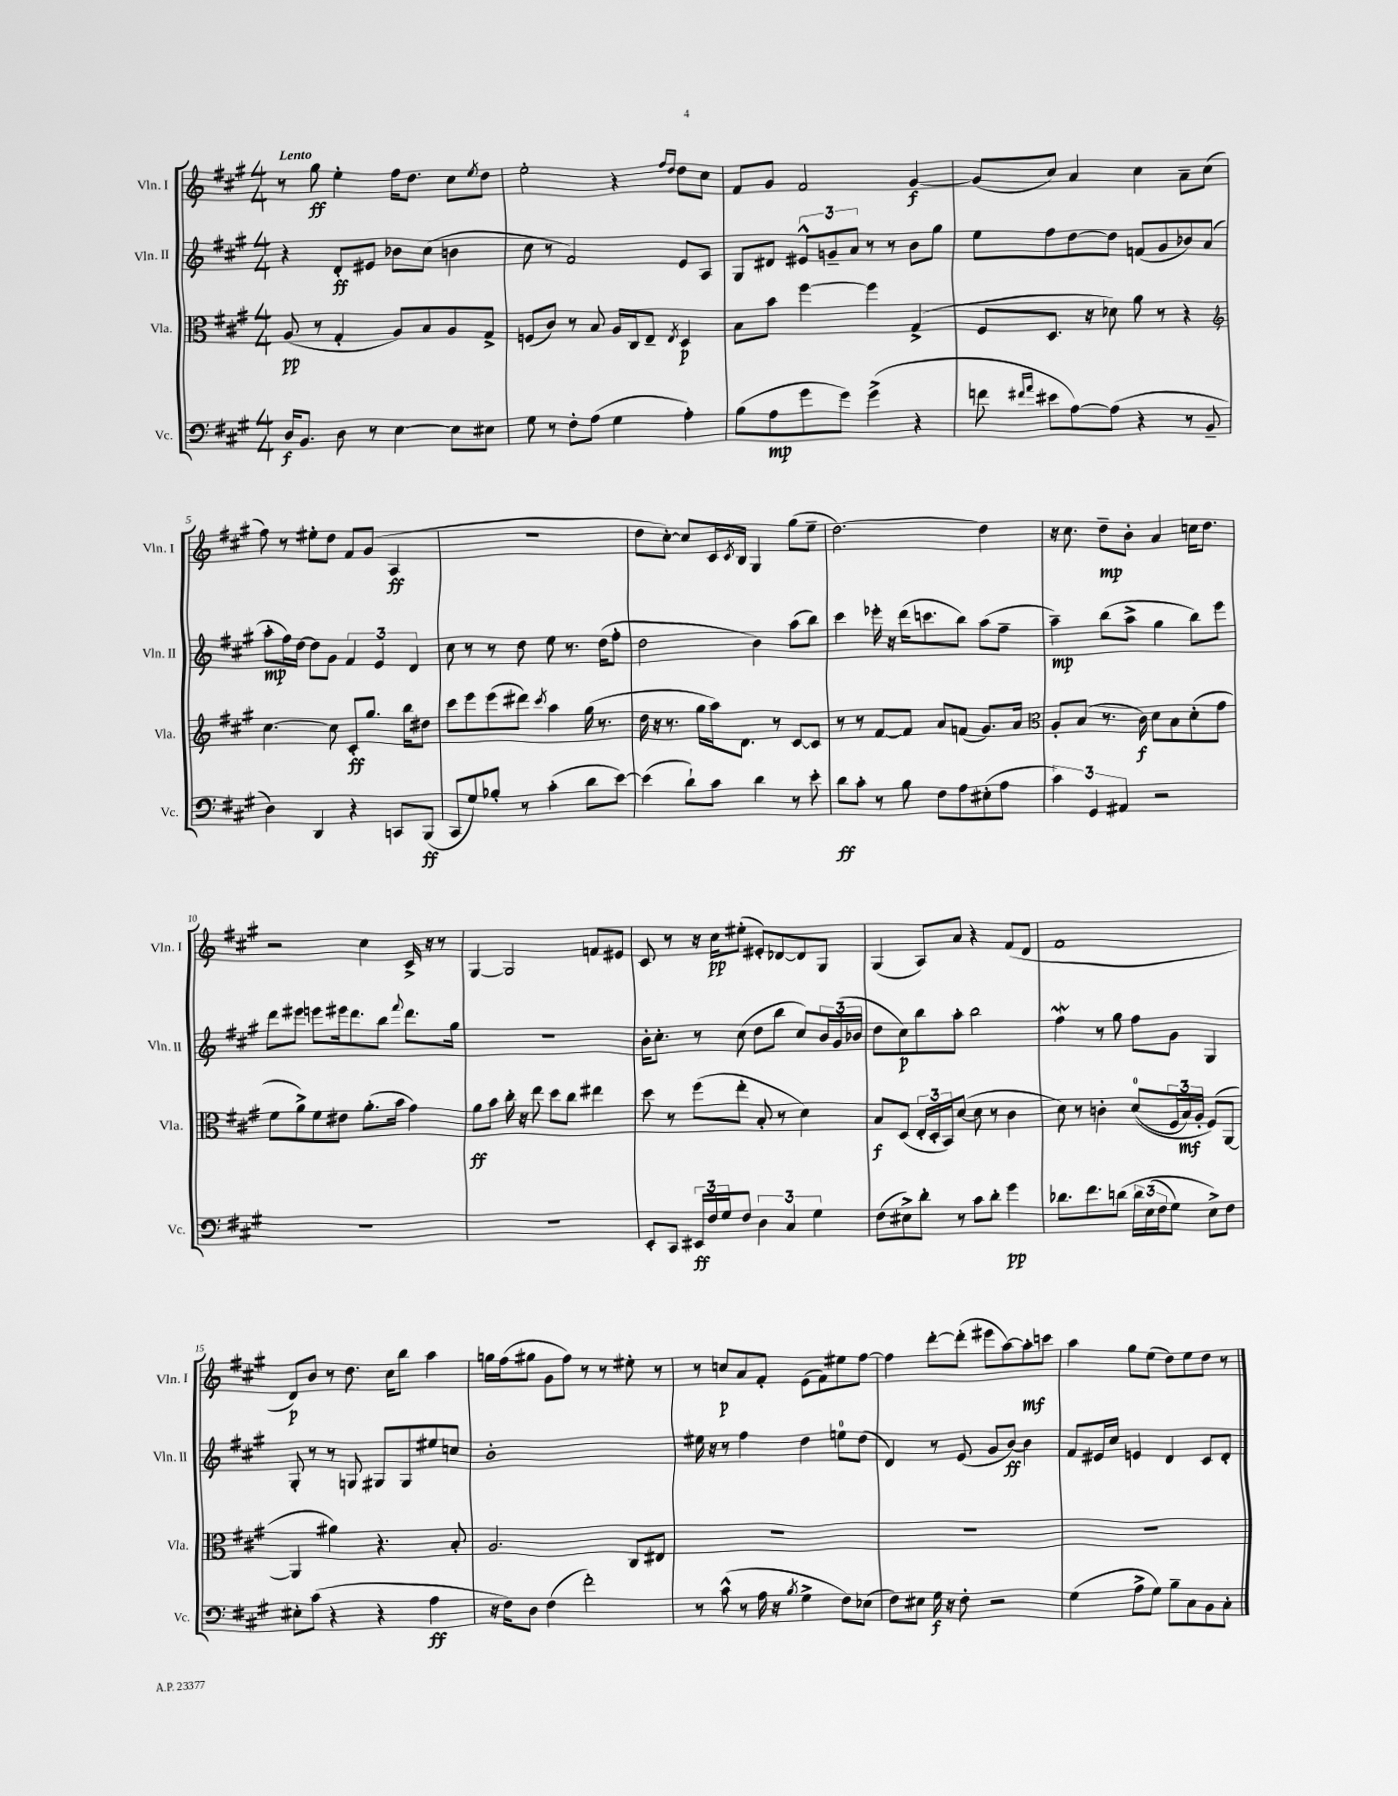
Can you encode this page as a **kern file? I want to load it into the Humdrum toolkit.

**kern	**kern	**kern	**kern
*staff4	*staff3	*staff2	*staff1
*clefF4	*clefC3	*clefG2	*clefG2
*k[f#c#g#]	*k[f#c#g#]	*k[f#c#g#]	*k[f#c#g#]
*M4/4	*M4/4	*M4/4	*M4/4
16D/LK	(8A/	4r	8r
8.BB/J	.	.	.
.	8r	.	8gg#\
8D\	4G#'/	8d'/L	4ee'\
8r	.	8e#/J	.
[4E\	8A/L)	8b-\L	16ff#\LK
.	.	.	8.dd\J
.	8B/	(8cc#\J	.
8E\]L	8A/	4b\	8cc#\L
.	.	.	8qee/
8E#\J	8G#^/J	.	8dd\J
=	=	=	=
8G#\	(8F/L	8cc#\	2ee'\
8r	8c#/J)	8r	.
8F#'\L	8r	2f#/)	.
(8A\J	8B/	.	.
4G#\	16A/LL	.	4r
.	16C#/J	.	.
.	8E~/J	.	.
.	.	.	16qqff#/LL
.	8qE/	.	16qqdd/JJ
4A'\)	4D/	8e/L	8dd\L
.	.	8A/J	8cc#\J
=	=	=	=
(8B\L	8B\L	8G#/L	8f#/L
8A\	8b\J	8d#/J	8g#/J
8g#\	[4ff#\	12e#^^/L	2f#/
.	.	12g~/	.
8g#\J)	.	.	.
.	.	12a/J	.
(4g#^\	4ff#\]	8r	.
.	.	8r	.
4r	(4G#^/	8b\L	[4g#/
.	.	8gg#\J	.
=	=	=	=
8f\	8F#/L	8ee\L	(8g#/]L
16qqf#/LL	.	.	.
16qqa/JJ	.	.	.
8e#\L	8.D/J	8ff#\	8cc#/J)
[8A\)	.	[8dd\	4a/
.	16r	.	.
(8A\]J	8d-\)	8dd\]J	.
4r	8a\	(8f/L	4cc#\
.	8r	8g#/	.
8r	4r	8b-/)	8a~\L
8BB~/	.	(8a/J	(8cc#\J
=	=	=	=
*	*clefG2	*	*
4D\)	[4.cc#\	8aa'\L	8ff#\)
.	.	16ff#\L)	8r
.	.	[16dd\JJ	.
4DD/	.	8dd\]L	8ee#'\L
.	8cc#\]	8g#\J	8dd\J
4r	8c#'/L	6f#/	8f#/L
.	8.gg#/J	.	(8g#/J
.	.	6e/	.
8CC/L	.	.	4A/
.	16bb\LK	.	.
.	.	6d/	.
(8BBB/J	8dd#\J	.	.
=	=	=	=
8CC#/L	8ccc#\L	8cc#\	1r
8G#/)	8eee\	8r	.
8B-'/J	(8eee\	8r	.
8r	8ddd#\J)	8dd\	.
.	8qccc#/	.	.
(4c#'\	4aa\	8ee\	.
.	.	8.r	.
8d\L	(16gg#\	.	.
.	8.r	(16dd\LK	.
[8e\J)	.	8ff#'\J	.
=	=	=	=
(4e\]	16dd\	2dd\	8dd\L
.	16r	.	.
.	8.r	.	[8cc#'\J)
8d`\L)	.	.	8cc#/]L
.	16gg#\LL	.	.
8c#\J	16aa\J)	.	16c#/L
.	.	.	8qc#/
.	8.d\J	.	16B/JJ
4d\	.	4b\)	4G#/
.	8r	.	.
8r	[8c#/L	(8aa\L	(8gg#\L
8e'\	8c#/]J	8bb\J)	8ee~\J
=	=	=	=
8d\L	8r	4ccc#\	[2.dd\)
8c#'\J	8r	.	.
8r	[8f#/L	16eee-'\	.
.	.	16r	.
8B\	8f#/]J	(16ddd\LK	.
.	.	8.ccc\	.
8F#\L	8a/L	.	.
8A\	(8f/J	8bb\J)	.
(8E#'\	8.g#/L)	(8aa\L	4dd\]
8A\J	.	8ff#~\J	.
.	16a/Jk	.	.
=	=	=	=
*	*clefC3	*	*
6c#\)	8A'/L	4aa~\)	16r
.	.	.	8.cc#\
.	(8B/J	.	.
6GG#/	.	.	.
.	8.r	(8bb\L	8dd~\L
6AA#/	.	.	.
.	.	8aa^\J	8b'\J
.	16c#\)	.	.
2r	8d\L	4gg#\	4a/
.	8B\	.	.
.	(8d'\	8bb\L)	16cc\LK
.	.	.	8.dd\J
.	8g#\J	8eee\J	.
=	=	=	=
1r	8f#\L	8ddd\L	2r
.	8a^\)	8eee#\J	.
.	8f#\	8eee\L	.
.	8e#\J	16eee#\k	.
.	.	8.ddd\	.
.	(8.a'\L	.	4cc#\
.	.	8bb\J	.
.	16b\Jk	.	.
.	.	8qqfff#/	.
.	4g#\)	8.ddd\L	16c#^/
.	.	.	16r
.	.	.	8r
.	.	16gg#\Jk	.
=	=	=	=
1r	8a\L	1r	[4G#/
.	8b\J	.	.
.	16cc#'\	.	2G#/]
.	16r	.	.
.	8ee\	.	.
.	8dd\L	.	.
.	8cc#\J	.	.
.	4ee#\	.	8f/L
.	.	.	8e#/J
=	=	=	=
8EE'/L	8dd\	16b'\LK	8c#/
.	.	8.cc#'\J	.
8CC#/J	8r	.	8r
24EE#/LL	(8ff#\L	8r	16r
24F#/	.	.	.
.	.	.	16cc#\LK
24G#/J	.	.	.
8F#/J	8ee'\J	(8cc#\	(8ee#'\J
6D\	8B'/	8dd\L	8e#'/L)
.	8r	8bb\J	[8d-/
6C#/	.	.	.
.	4d\)	8cc#/L)	8d-/]
6G#\	.	.	.
.	.	24b/L	8G#/J
.	.	(24g#/	.
.	.	24b-/JJ	.
=	=	=	=
(8F#\L	8B/L	8dd\L	(4G#/
8E#^\)	(8D/J	8cc#\)	.
8d'\J	24E'/LL	8bb\	8A/L)
.	24D'/	.	.
.	24BB/J)	.	.
8r	([8d/J	8aa'\J	8a/J
8c#\L	8d\]	2bb\	4r
8d'\J	8r	.	.
4g#\	4c#\	.	(8f#/L
.	.	.	8d/J
=	=	=	=
8.d-\L	8d\)	4ff#\	1f#
.	8r	.	.
8.f#\	.	.	.
.	4c'\	8r	.
&(8d\J	.	8gg#\	.
24d\LL	&((8d/L	8ff#\L	.
(24E\	.	.	.
24F#\J	.	.	.
8G#\J)	24F#/L	8g#\J	.
.	24B/)	.	.
.	24A'/JJ	.	.
8E^\L&)	(8F#/L&)	4G#/	.
8F#\J	[8AA/J	.	.
=	=	=	=
8E#'\L	4AA/]	8G#'/	8d/L)
(8c#\J	.	8r	8b/J
4r	4a#\)	8r	8r
.	.	8G/	8.dd\
4r	4.r	8G#/L	.
.	.	.	16cc#\LK
.	.	8G#/	8bb\J
4A\	.	8ee#/	4aa\
.	8B'/	8cc/J	.
=	=	=	=
16r	2.A/	1b'	16gg\LL
16F#\LK)	.	.	(16ff#\J
8D\J	.	.	8gg#\J
(4F#\	.	.	8g#\L
.	.	.	8ff#\J)
2f#'\)	.	.	8r
.	.	.	8r
.	8C#/L	.	8ee#'\
.	8E#/J	.	8r
=	=	=	=
8r	1r	16ee#\	8r
.	.	16r	.
(8c#^^\	.	8r	8cc/L
8r	.	4ff#\	8a/
16A\	.	.	8f#'/J
16r	.	.	.
8qB/	.	.	.
4G#^\	.	4dd\	(8e\L
.	.	.	8f#\)
8F#\L)	.	8ee\L	8ee#\
(8E-\J	.	(8dd\J	[8ff#\J
=	=	=	=
8F#\L)	1r	4d/)	4ff#\]
8E#\J	.	.	.
16G#\	.	8r	[8ddd'\L
16r	.	.	.
8F#'\	.	(8e/	(8ddd'\]J
2r	.	8g#/L	8eee#\L
.	.	[8b/J)	[8aa\)
.	.	4b\]	8aa'\]
.	.	.	8ccc\J
=	=	=	=
(4G#\	1r	8f#/L	4aa\
.	.	16e#/L	.
.	.	16cc#/JJ	.
8A^\L	.	4e/	8gg#\L
8G#\J)	.	.	(8ee\J
8B~\L	.	4d/	8dd\L)
8C#\	.	.	8ee\
8BB\	.	8c#/L	8dd\J
8C#'\J	.	8d'/J	8r
==	==	==	==
*-	*-	*-	*-
